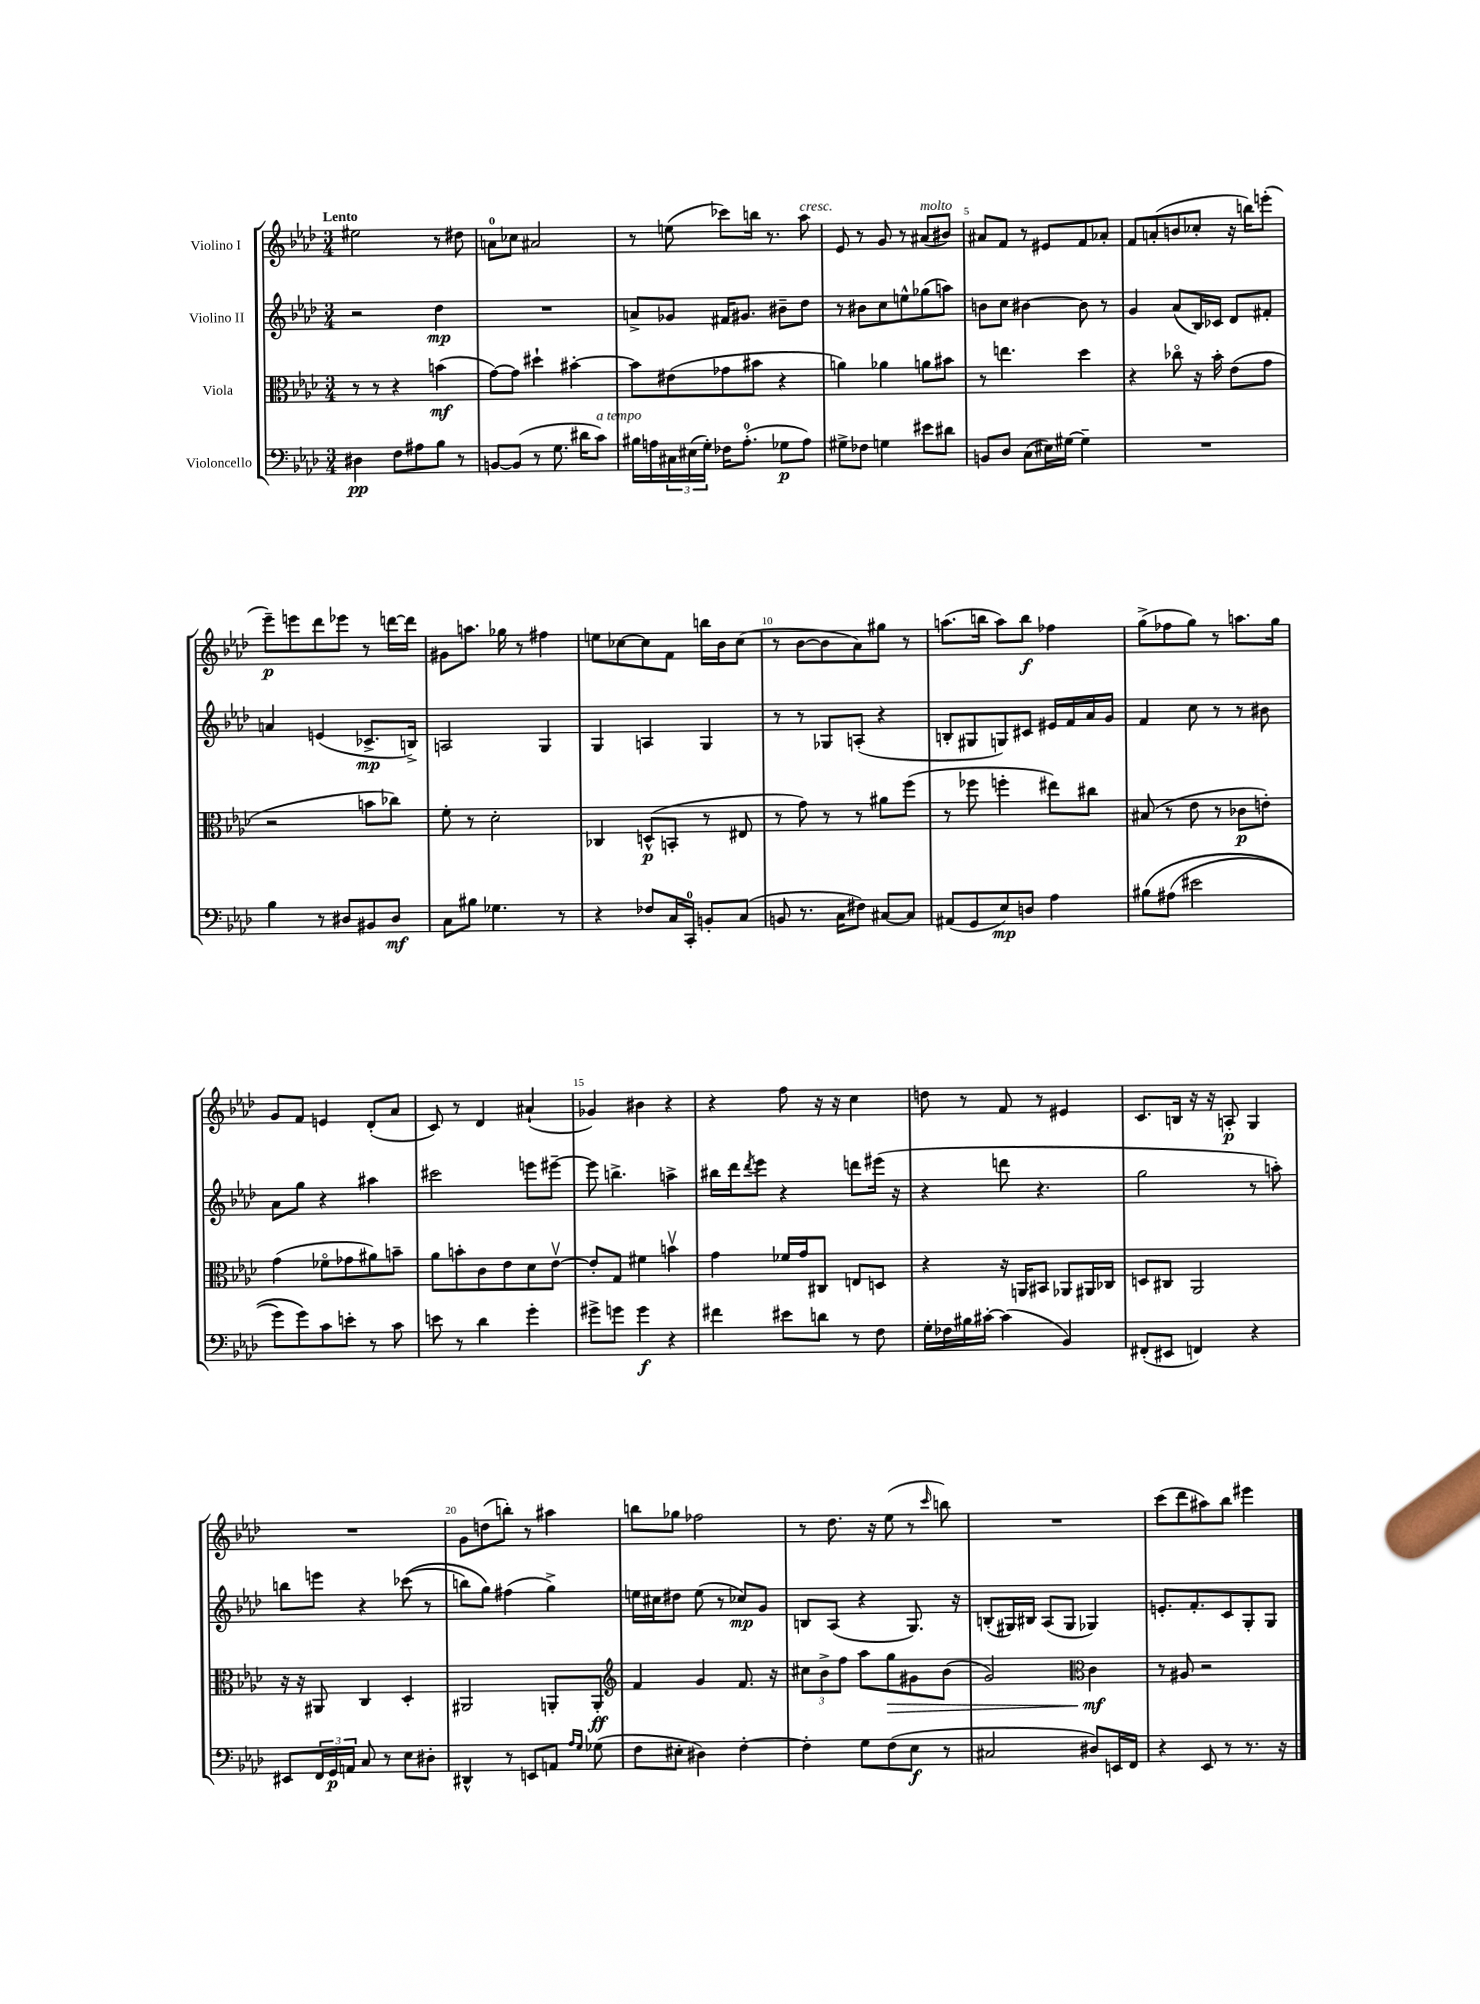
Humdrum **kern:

**kern	**kern	**kern	**kern
*staff4	*staff3	*staff2	*staff1
*clefF4	*clefC3	*clefG2	*clefG2
*k[b-e-a-d-]	*k[b-e-a-d-]	*k[b-e-a-d-]	*k[b-e-a-d-]
*M3/4	*M3/4	*M3/4	*M3/4
4D#	8r	2r	2ee#
.	8r	.	.
8F	4r	.	.
8A#	.	.	.
8B-	(4b	4dd-	8r
8r	.	.	8dd#
=	=	=	=
[8BB	[8g)	2.r	8a
(8BB]	8g]	.	8cc-
8r	4dd#`	.	2a#
8.G	.	.	.
.	[4b#'	.	.
16d#	.	.	.
8c)	.	.	.
=	=	=	=
16B#	8b#]	8a^	8r
16A	.	.	.
24C#	(8e#	8g-	(8ee
(24E#	.	.	.
24G')	.	.	.
16F-	8g-	16f#	8ccc-)
(8.A'	.	8.g#	.
.	8b#	.	16bb
.	.	.	8.r
8G-	4r	8b#~	.
8A)	.	8dd-	8aa-
=	=	=	=
8G#^	4a)	8r	8e-
8F-	.	8b#	8r
4G	4a-	8cc	8g
.	.	8ee^^	8r
8e#	8a	(8gg-	(8a#
8d#	8b#	8aa)	8b#)
=	=	=	=
8BB	8r	8b	8a#
8D-	4.ee	8cc	8f
(8C	.	[4b#	8r
16E#)	.	.	8e#
[16G#	.	.	.
4G#~]	4dd-	8b#]	8f
.	.	8r	8a-'
=	=	=	=
2.r	4r	4g	8f
.	.	.	(8a'
.	8cc-o	(8a-	8b
.	16r	16B-)	8cc-'
.	16b-'	16c-	.
.	(8e-	8d-	16r
.	.	.	16bb)
.	8g	8f#'	(8eee'
=	=	=	=
4B-	2r	4a	8eee-~)
.	.	.	8eee
8r	.	(4e	8ddd-
8D#	.	.	8eee-
8BB#	8b	8.c-^	8r
8D#	8cc-)	.	[16ddd
.	.	16B^)	16ddd]
=	=	=	=
8C	8f'	2A	8g#
8B#	8r	.	8.aa
4.G-	2d-'	.	.
.	.	.	16gg-
.	.	.	8r
.	.	4G	4ff#
8r	.	.	.
=	=	=	=
4r	4C-	4G	8ee
.	.	.	[8cc-
8F-	(8D^^	4A	8cc-]
16C	8BB'	.	8f
16CC'	.	.	.
8BB'	8r	4G	16bb
.	.	.	16b-
(8C	8E#	.	(8cc-
=	=	=	=
8BB	8r	8r	8r
8.r	8g)	8r	[8b-
.	8r	8G-	8b-]
16C	.	.	.
8F#)	8r	(8A'	8a-)
[8C#	8a#	4r	8gg#
8C#]	(8ff	.	8r
=	=	=	=
(8AA#	8r	8B'	(8.aa
8GG	8ff-	8G#	.
.	.	.	16bb
8E-)	4ff'	8G)	8aa)
8D	.	8c#	8bb
4A-	8ee#)	16e#	4ff-
.	.	16f	.
.	8cc#	16a-	.
.	.	16g	.
=	=	=	=
&(8B#	(8B#	4f	(8gg^
(8A#	8r	.	8ff-
2e#	8e-	8cc	8gg)
.	8r	8r	8r
.	8c-	8r	8.aa
.	8e')	8b#	.
.	.	.	16gg
=	=	=	=
8g)	(4g	8a-	8g
8g&)	.	8gg	8f
8c	8f-o	4r	4e
8e'	8g-	.	.
8r	8a#)	4aa#	(8d-'
8c	8b~	.	8a-
=	=	=	=
8e	8a-	2ccc#	8c)
8r	8b'	.	8r
4d-	8c	.	4d-
.	8e-	.	.
4g'	8d-	8eee	(4a#`
.	[8e-v	[8eee#~	.
=	=	=	=
8g#^	8e-']	8eee#]	4g-)
8g	8G	4.bb^	.
4g	4f#	.	4b#
4r	4bv	4aa^	4r
=	=	=	=
4f#	4g	16bb#	4r
.	.	16ddd-	.
.	.	8qddd-	.
.	.	8eee-	.
8e#	16f-	4r	8ff
.	16g	.	.
8d	8C#	.	16r
.	.	.	16r
8r	8E	8ddd	4cc
8F	8D	(16eee#	.
.	.	16r	.
=	=	=	=
16G'	4r	4r	8dd
16F-	.	.	.
16B#	.	.	8r
[16c#'	.	.	.
(4c#]	16r	8ddd	8f
.	16AA	.	.
.	8BB#	4.r	8r
4BB-)	8AA-	.	4e#
.	16AA#	.	.
.	16C-	.	.
=	=	=	=
(8FF#'	8D	2gg	8.c
8EE#	8C#	.	.
.	.	.	16B
4FF)	2AA-	.	16r
.	.	.	16r
.	.	.	8A'
4r	.	8r	4G
.	.	8aa')	.
=	=	=	=
8EE#	16r	8bb	2.r
.	16r	.	.
24FF	8AA#	8eee	.
24GG	.	.	.
24AA	.	.	.
8C	4C	4r	.
8r	.	.	.
8E-	4D-'	&((8ccc-	.
8D#'	.	8r	.
=	=	=	=
4DD#^^	2AA#	8bb)	8g
.	.	8gg&)	(8dd
8r	.	(4ff#	8bb')
8EE	.	.	8r
8AA	8AA'	4gg^)	4aa#
16qqA-	.	.	.
16qqG	.	.	.
(8G-	8AA'	.	.
=	=	=	=
*	*clefG2	*	*
8F	4f	16ee	8bb
.	.	16cc#	.
8E#'	.	8dd#	8gg-
4D#)	4g	(8ee	2ff-
.	.	8r	.
[4F'	8.f	8cc-)	.
.	.	8g	.
.	16r	.	.
=	=	=	=
4F']	12cc#	8B	8r
.	12b-^	.	.
.	.	(8A-	8.dd-
.	12ff	.	.
8G	8aa-	4r	.
.	.	.	16r
(8F	8gg	.	(8ee-
8E-	8g#	8.G)	8r
.	.	.	16qqccc
8r	(8b-	.	8bb)
.	.	16r	.
=	=	=	=
2C#	2g)	(8B'	2.r
.	.	16G#)	.
.	.	16B#	.
.	.	(8A-	.
.	.	8G#	.
*	*clefC3	*	*
8D#)	4c	4G-)	.
16EE	.	.	.
16FF	.	.	.
=	=	=	=
4r	8r	8.e'	(8ccc
.	8A#	.	8ddd-
.	.	8.f'	.
8EE-	2r	.	8aa#)
8r	.	8c	8bb-
8.r	.	8G'	4eee#
.	.	8G	.
16r	.	.	.
==	==	==	==
*-	*-	*-	*-
